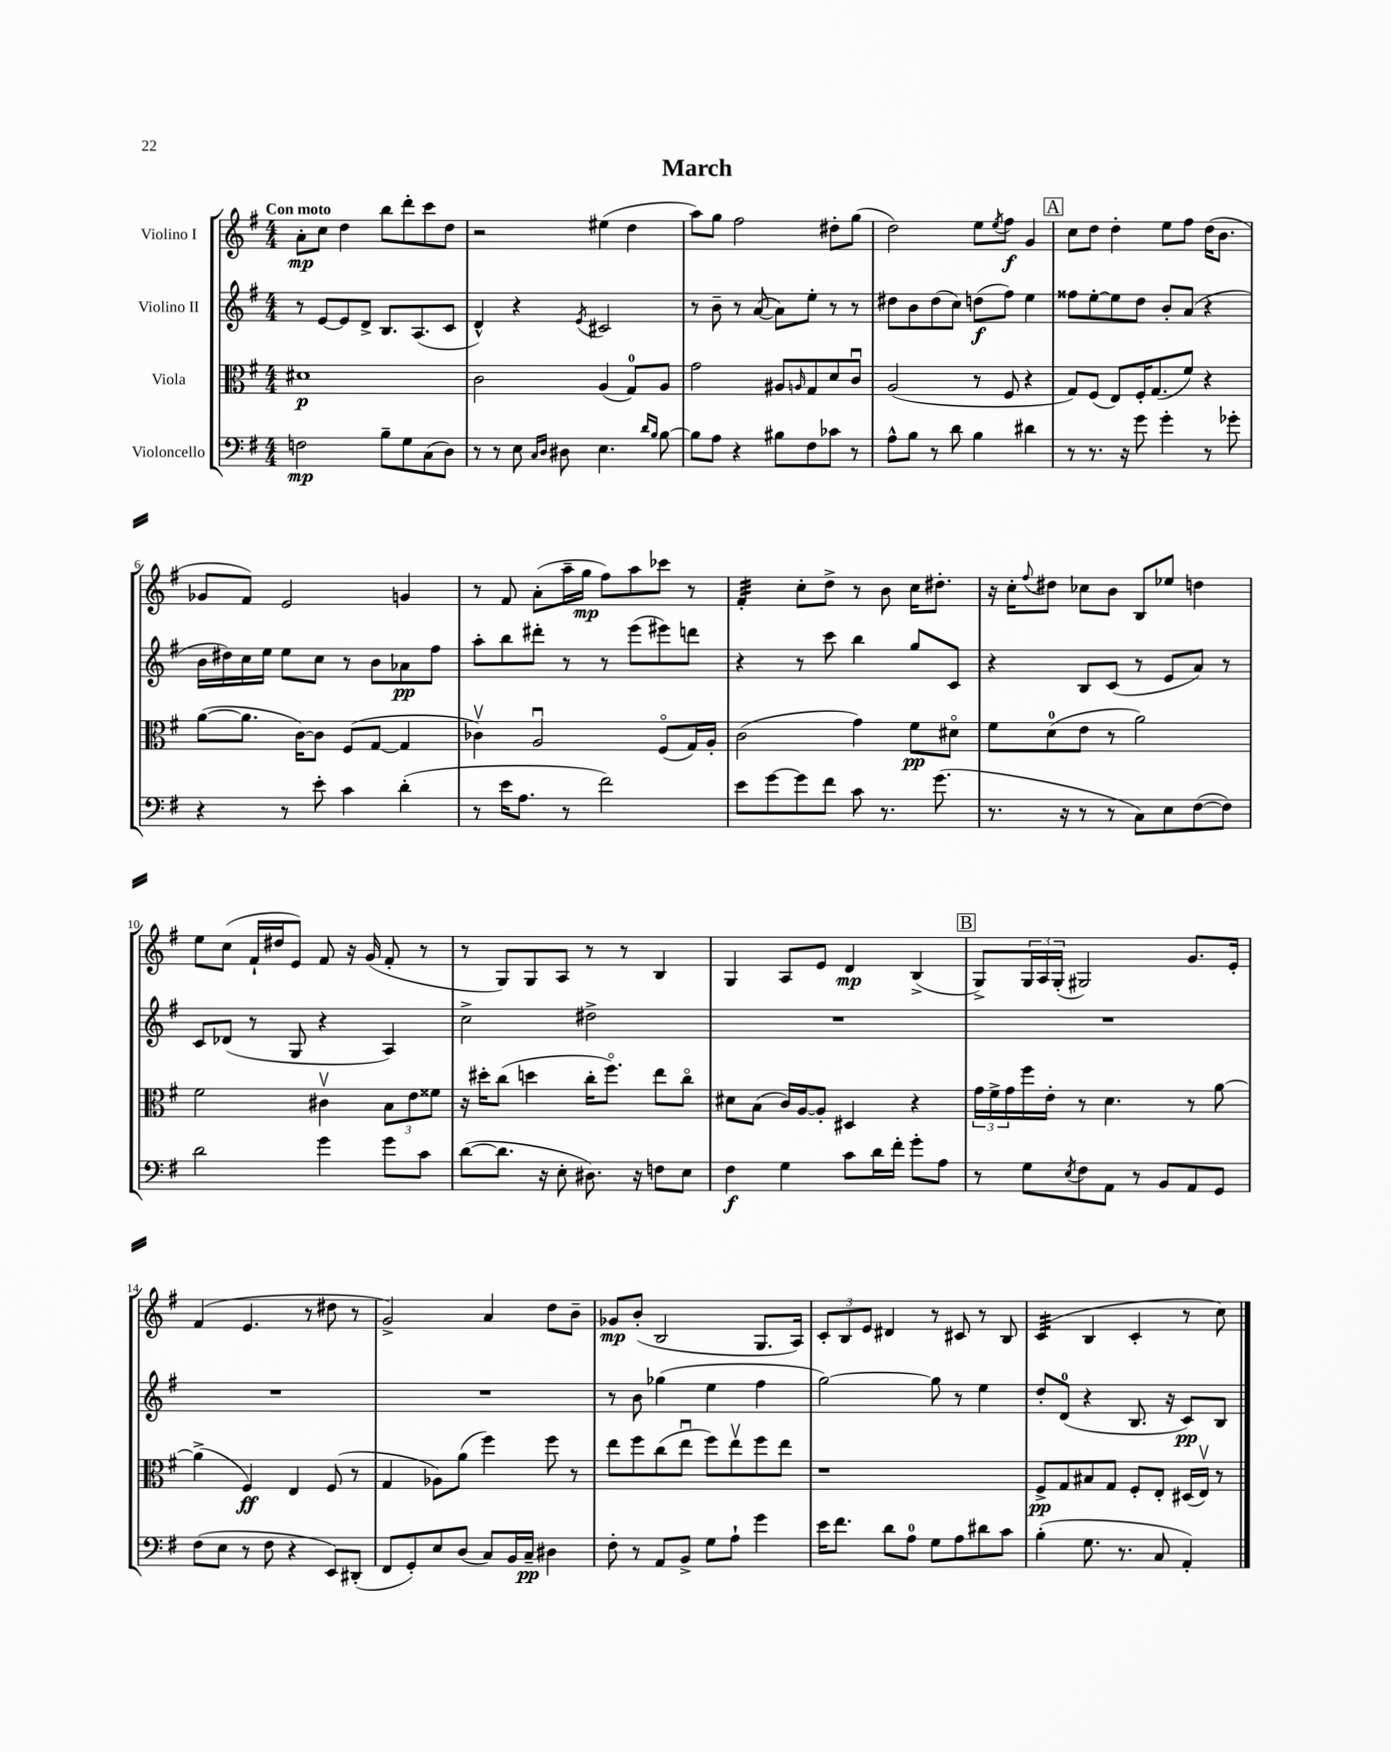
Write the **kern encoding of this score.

**kern	**kern	**kern	**kern
*staff4	*staff3	*staff2	*staff1
*clefF4	*clefC3	*clefG2	*clefG2
*k[f#]	*k[f#]	*k[f#]	*k[f#]
*M4/4	*M4/4	*M4/4	*M4/4
2F	1d#	8r	8a'
.	.	[8e	8cc
.	.	8e]	4dd
.	.	8d^	.
8B~	.	8.B	8bb
8G	.	.	8ddd'
.	.	(8.A	.
(8C	.	.	8ccc
8D)	.	8c	8dd
=	=	=	=
8r	2c	4d^^)	2r
8r	.	.	.
8E	.	4r	.
16qqC	.	.	.
16qqD	.	.	.
8D#	.	.	.
.	.	8qe	.
4.E	(4A	2c#	(4ee#
.	8G)	.	4dd
16qqd	.	.	.
16qqB	.	.	.
[8B	8A	.	.
=	=	=	=
8B]	2g	8r	8aa)
8A	.	8b~	8gg
4r	.	8r	2ff#
.	.	([8a	.
8B#	8A#	8a])	.
.	16qqA	.	.
8F#	8G	8ee'	.
8c-	8d	8r	8dd#'
8r	8cu	8r	(8gg
=	=	=	=
8A^^	(2A	8dd#	2dd)
8B	.	8b	.
8r	.	(8dd#	.
8d	.	8cc)	.
4B	8r	(8dd	8ee
.	.	.	8qee
.	8F#	8ff#)	8ff#
4d#	4r	4ee	4g
=	=	=	=
8r	8G)	8ff##	8cc
8.r	(8F#	[8ee'	8dd
.	8E)	8ee]	4dd'
16r	.	.	.
8g	16F#'	8dd	.
.	(8.G	.	.
4g'	.	8b'	8ee
.	8f#)	(8a	8ff#
8r	4r	4r	(16dd
.	.	.	8.b
8g-'	.	.	.
=	=	=	=
4r	([8a	16b	8g-
.	.	16dd#)	.
.	8.a]	16cc	8f#)
.	.	16ee	.
8r	.	8ee	2e
.	[16c)	.	.
8e'	8c]	8cc	.
4c	(8F#	8r	.
.	[8G	8b	.
(4d'	4G]	8a-	4g
.	.	8ff#	.
=	=	=	=
8r	4c-v)	8aa'	8r
16e	.	8bb	8f#
8.A	.	.	.
.	2Au	8ddd#'	(8a'
8r	.	8r	16aa~
.	.	.	16gg
2f#)	.	8r	8ff#)
.	.	(8eee	8aa
.	(8F#o	8eee#)	8ccc-
.	16G)	8ddd	8r
.	16A'	.	.
=	=	=	=
8e	(2c	4r	4f#'
[8g	.	.	.
8g]	.	8r	8cc'
8f#	.	8ccc	8dd^
8c	4g)	4bb	8r
8.r	.	.	8b
.	8f#	8gg	16cc
(8.g	.	.	8.dd#'
.	8d#o	8c	.
=	=	=	=
8.r	8f#	4r	16r
.	.	.	16cc'
.	.	.	8qqff#
.	(8d	.	8dd#
16r	.	.	.
8r	8e	8B	8cc-
8r	8r	(8c	8b
8C)	2a)	8r	8B
8E	.	8e	8ee-
([8F#	.	8a)	4dd
8F#])	.	8r	.
=	=	=	=
2d	2f#	8c	8ee
.	.	(8d-	(8cc
.	.	8r	16f#`
.	.	.	16dd#
.	.	8G	8e)
4g	4c#v	4r	8f#
.	.	.	16r
.	.	.	(16g
8g	12B	4A)	8f#'
.	12e	.	.
8c	.	.	8r
.	12f##	.	.
=	=	=	=
([8d	16r	2cc^	8r
.	16dd#'	.	.
8.d]	(8cc	.	8G)
.	4dd	.	8G
16r	.	.	.
8E'	.	.	8A
8.D#)	16cc'	2dd#^	8r
.	8.ff#o)	.	.
.	.	.	8r
16r	.	.	.
8F	8ee	.	4B
8E	8cco	.	.
=	=	=	=
4F#	8d#	1r	4G
.	(8B	.	.
4G	16c)	.	8A
.	[16A	.	.
.	8A']	.	8e
8c	4D#	.	4d
16d	.	.	.
16f#'	.	.	.
8g'	4r	.	(4B^
8A	.	.	.
=	=	=	=
8r	24g	1r	8G^)
.	24f#^	.	.
.	24g	.	.
8G	16ff#	.	24G
.	.	.	24A
.	16e'	.	.
.	.	.	(24G'
8qE	.	.	.
8F#	8r	.	2G#)
8AA	4.d	.	.
8r	.	.	.
8BB	.	.	.
8AA	8r	.	8.g
8GG	[8a	.	.
.	.	.	16e'
=	=	=	=
(8F#	(4a^]	1r	(4f#
8E	.	.	.
8r	4F#)	.	4.e
8F#	.	.	.
4r	4E	.	.
.	.	.	8r
8EE)	(8F#	.	8dd#
(8DD#'	8r	.	8r
=	=	=	=
8FF#	4G	1r	2g^)
8GG')	.	.	.
8E	8A-)	.	.
(8D	(8a	.	.
8C)	4ff#)	.	4a
16BB	.	.	.
16C~	.	.	.
4D#	8ff#	.	8dd
.	8r	.	8b~
=	=	=	=
8F#'	8ee	8r	8g-
8r	8ff#	8b	(8b'
8AA	(8cc	(4gg-	2B
8BB^	8eeu	.	.
8G	8ff#)	4ee	.
8A`	8eev	.	.
4g	8ff#	4ff#	8.G
.	8ee	.	.
.	.	.	16A)
=	=	=	=
16e	1r	[2gg)	12c'
8.f#	.	.	.
.	.	.	12B
.	.	.	12e
8d	.	.	4d#
8A	.	.	.
8G	.	8gg]	8r
8A	.	8r	8c#
8d#	.	4ee	8r
8c	.	.	8B
=	=	=	=
(4B'	8F#^	8dd'	(4c
.	8G	(8d	.
8.G	8B#	4r	4B
.	8G	.	.
8.r	.	.	.
.	8F#'	8.B	4c'
8C	8E'	.	.
.	.	16r	.
4AA')	(16D#	8c)	8r
.	16Ev)	.	.
.	8r	8B	8cc)
==	==	==	==
*-	*-	*-	*-
